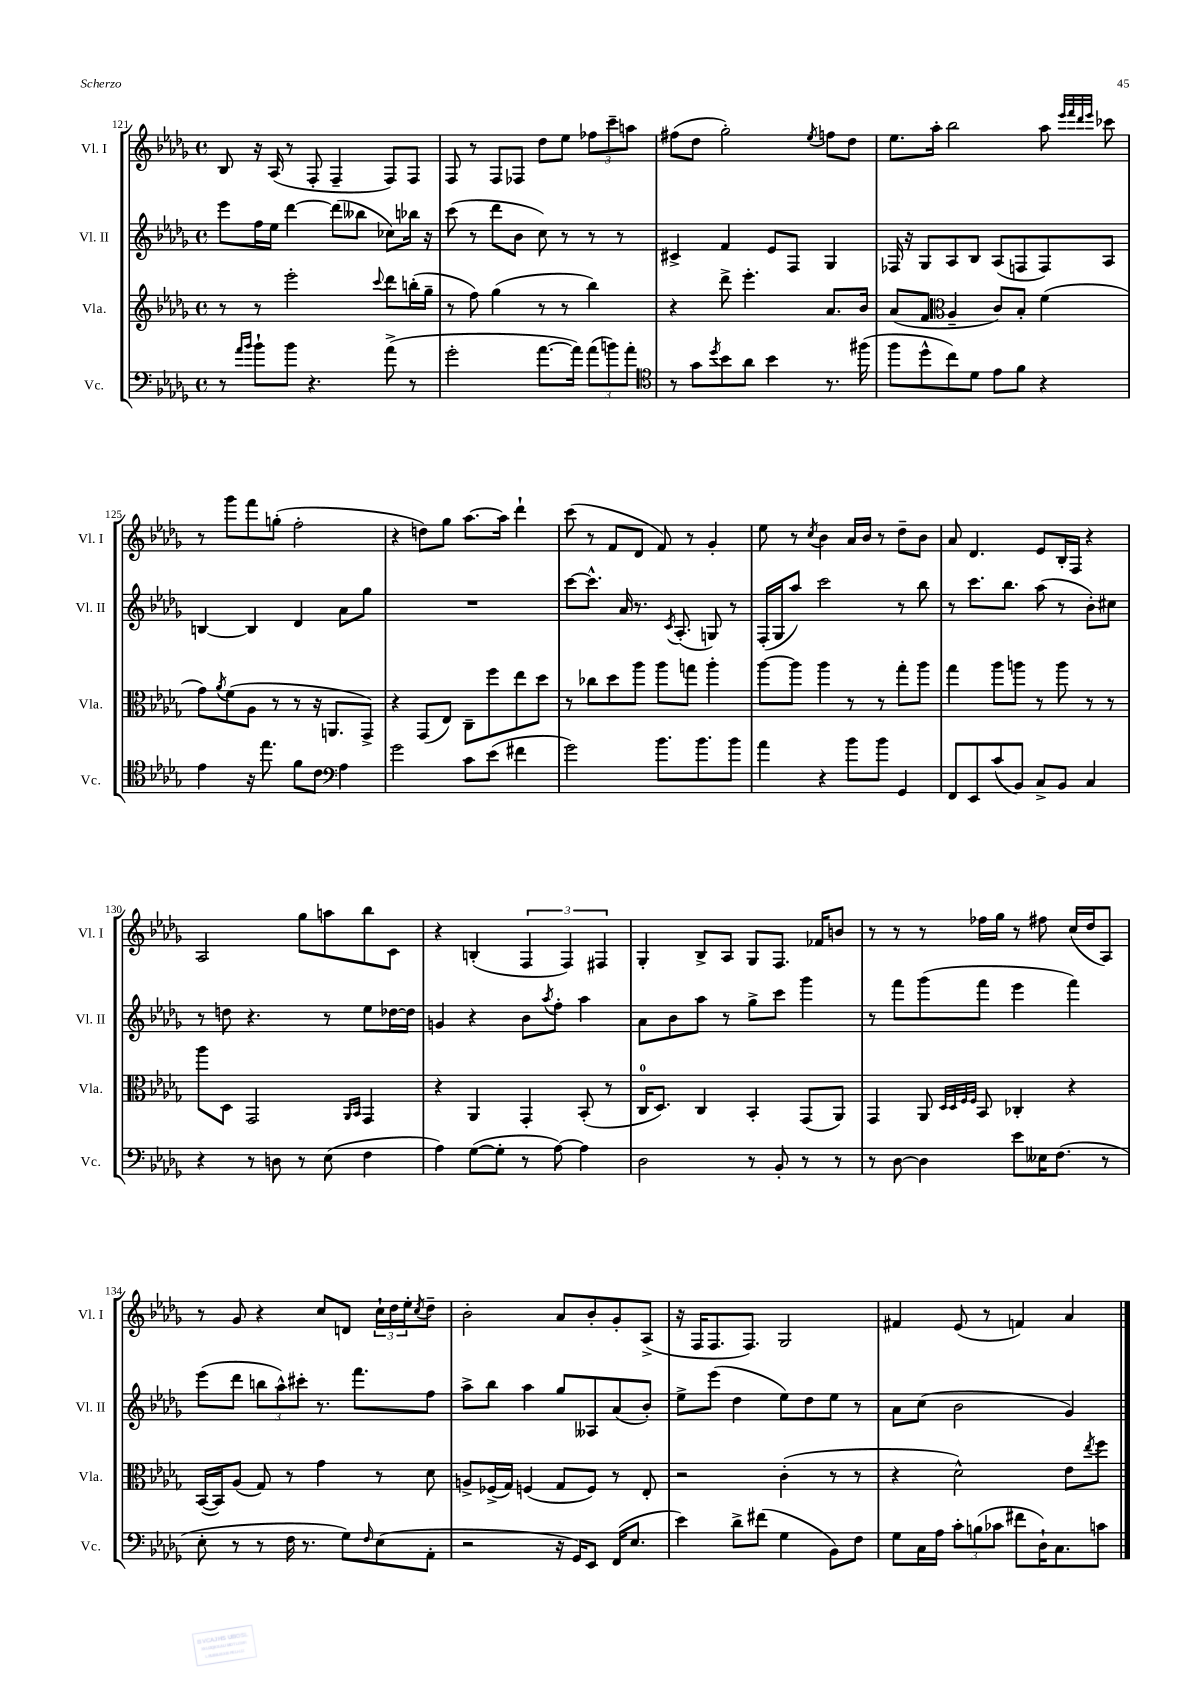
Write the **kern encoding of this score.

**kern	**kern	**kern	**kern
*staff4	*staff3	*staff2	*staff1
*clefF4	*clefG2	*clefG2	*clefG2
*k[b-e-a-d-g-]	*k[b-e-a-d-g-]	*k[b-e-a-d-g-]	*k[b-e-a-d-g-]
*M4/4	*M4/4	*M4/4	*M4/4
*met(c)	*met(c)	*met(c)	*met(c)
8r	8r	8eee-	8B-
16qqa-	.	.	.
16qqb-	.	.	.
8b-`	8r	16ff	16r
.	.	16ee-	(16A-
8b-	2eee-'	[4ddd-	8r
4.r	.	.	8F'
.	.	(8ddd-]	4F~
.	.	8bb--	.
.	8qqccc	.	.
(8a-^	8ddd-	8cc-)	8F)
8r	(16bb'	16bb-	8F
.	16gg-~	16r	.
=	=	=	=
2g-'	8r	(8ccc	8F
.	8ff)	8r	8r
.	(4gg-	8ddd-	8F
.	.	8b-	8F-
[8.a-	8r	8cc)	8dd-
.	8r	8r	8ee-
16a-])	.	.	.
(12a-	4bb-)	8r	12ff-
12b)	.	.	12ccc~
.	.	8r	.
12a-'	.	.	12aa
=	=	=	=
*clefC4	*	*	*
8r	4r	4c#^	(8ff#
8g-	.	.	8dd-
8qdd-	.	.	.
8b-	8ddd-^	4f	2gg-')
8a-	4.eee-'	.	.
4b-	.	8e-	.
.	.	8F	.
.	.	.	8qee-
8.r	8.a-	4G-	8ff
.	.	.	8dd-
(16ff#	16b-	.	.
=	=	=	=
8ff	(8a-	16F-	8.ee-
.	.	16r	.
8dd-^^	8f	8G-	.
.	.	.	16aa-'
*	*clefC3	*	*
8cc)	4A-~	8A-	2bb-
8d-	.	8B-	.
8e-	8c)	(8A-	.
8f	8B-'	8F	.
4r	(4f	8F)	8aa-
.	.	.	32qqeee-
.	.	.	32qqfff
.	.	.	32qqddd-
.	.	.	32qqeee-
.	.	8A-	8ccc-
=	=	=	=
4e-	8g-)	[4B	8r
.	8qa-	.	.
.	(8f	.	8ggg-
16r	8A-	4B]	8fff
8.ee-	.	.	.
.	8r	.	(8gg'
8f	8r	4d-	2ff'
8c	16r	.	.
.	8.AA	.	.
*clefF4	*	*	*
4A-	.	8a-	.
.	8GG-^)	8gg-	.
=	=	=	=
2g-	4r	1r	4r
.	(8GG-	.	8dd)
.	8E-)	.	8gg-
8c	8C~	.	[8.aa-
(8e-	8ff	.	.
.	.	.	16aa-]
4f#	8ee-	.	4ddd-`
.	8dd-	.	.
=	=	=	=
2g-)	8r	[8ccc	(8ccc
.	8cc-	8.ccc^^]	8r
.	8dd-	.	8f
.	.	16a-	.
.	8aa-	8.r	8d-
8.b-	8aa-	.	8f)
.	.	8qc	.
.	.	(8.A-'	.
.	8gg	.	8r
8.b-	.	.	.
.	4aa-'	8G)	4g-'
8b-	.	8r	.
=	=	=	=
4a-	[8aa-	(16F'	8ee-
.	.	16G-	.
.	8aa-]	8aa-)	8r
.	.	.	8qcc
4r	4aa-	2ccc	4b-
8b-	8r	.	16a-
.	.	.	16b-
8b-	8r	.	8r
4GG-	8gg-'	8r	8dd-~
.	8aa-	8bb-	8b-
=	=	=	=
8FF	4gg-	8r	8a-
8EE-	.	8.ccc	4.d-
(8c	8aa-	.	.
.	.	8.bb-	.
8BB-)	8aa	.	.
8C^	8r	(8aa-	8e-
8BB-	8aa	8r	16B-'
.	.	.	16F
4C	8r	8b-')	4r
.	8r	8cc#	.
=	=	=	=
4r	8aa-	8r	2A-
.	8D-	8dd	.
8r	2GG-	4.r	.
8D	.	.	.
8r	.	.	8gg-
(8E-	.	8r	8aa
.	16qqAA-	.	.
.	16qqBB-	.	.
4F	4GG-	8ee-	8bb-
.	.	[16dd-	8c
.	.	16dd-]	.
=	=	=	=
4A-)	4r	4g	4r
([8G-	4AA-	4r	(4B'
8G-']	.	.	.
8r	4GG-'	8b-	6F
.	.	8qaa-	.
[8A-)	.	8ff'	.
.	.	.	6F)
4A-]	(8BB-'	4aa-	.
.	.	.	6F#
.	8r	.	.
=	=	=	=
2D-	16C	8a-	4G-'
.	8.D-)	.	.
.	.	8b-	.
.	4C	8aa-	8B-^
.	.	8r	8A-
8r	4BB-'	8gg-^	8G-
8BB-'	.	8ccc	8.F
8r	(8GG-	4ggg-	.
.	.	.	16f-
8r	8AA-)	.	8b
=	=	=	=
8r	4GG-	8r	8r
[8D-	.	8fff	8r
4D-]	8AA-	(8ggg-	8r
.	32qqD-	.	.
.	32qqD-	.	.
.	32qqF	.	.
.	32qqF	.	.
.	8BB-	8fff	16ff-
.	.	.	16gg-
8e-	4C-'	4eee-	8r
16E--	.	.	8ff#
(8.F	.	.	.
.	4r	4fff)	(16cc
.	.	.	16dd-
8r	.	.	8A-)
=	=	=	=
8E-'	([16BB-	(8eee-	8r
.	16BB-])	.	.
8r	(8A-	8ddd-	8g-
8r	8G-)	12bb	4r
.	.	12aa-^^)	.
16F	8r	.	.
.	.	12ccc#'	.
8.r	.	.	.
.	4g-	8.r	8cc
8G-)	.	.	8d
.	.	8.fff	.
16qqF	.	.	.
(8E-	8r	.	24cc`
.	.	.	24dd-
.	.	.	24ee-'
.	.	.	8qcc
8AA-'	8d-	8ff	8dd-~
=	=	=	=
2r	8A^	8aa-^	2b-'
.	(16F-^	8bb-	.
.	16G-)	.	.
.	(4F	4aa-	.
16r	8G-	8gg-	8a-
16GG-)	.	.	.
8EE-	8F)	8A--	8b-'
(16FF	8r	(8a-	8g-'
8.E-	.	.	.
.	8E-'	8b-')	(8A-^
=	=	=	=
4e-)	2r	8ee-^	16r
.	.	.	16F
.	.	(8eee-	8.F
8d-^	.	4dd-	.
.	.	.	8.F)
(8f#	.	.	.
4G-	(4c'	8ee-)	2G-
.	.	8dd-	.
8BB-)	8r	8ee-	.
8F	8r	8r	.
=	=	=	=
8G-	4r	8a-	4f#
16C	.	(8cc	.
16A-	.	.	.
12c'	2d-^^)	2b-	(8e-
(12B	.	.	.
.	.	.	8r
12c-	.	.	.
8f#	.	.	4f)
16D-`)	.	.	.
8.C	.	.	.
.	8e-	4g-)	4a-
.	8qee-	.	.
8c	8ff	.	.
==	==	==	==
*-	*-	*-	*-
